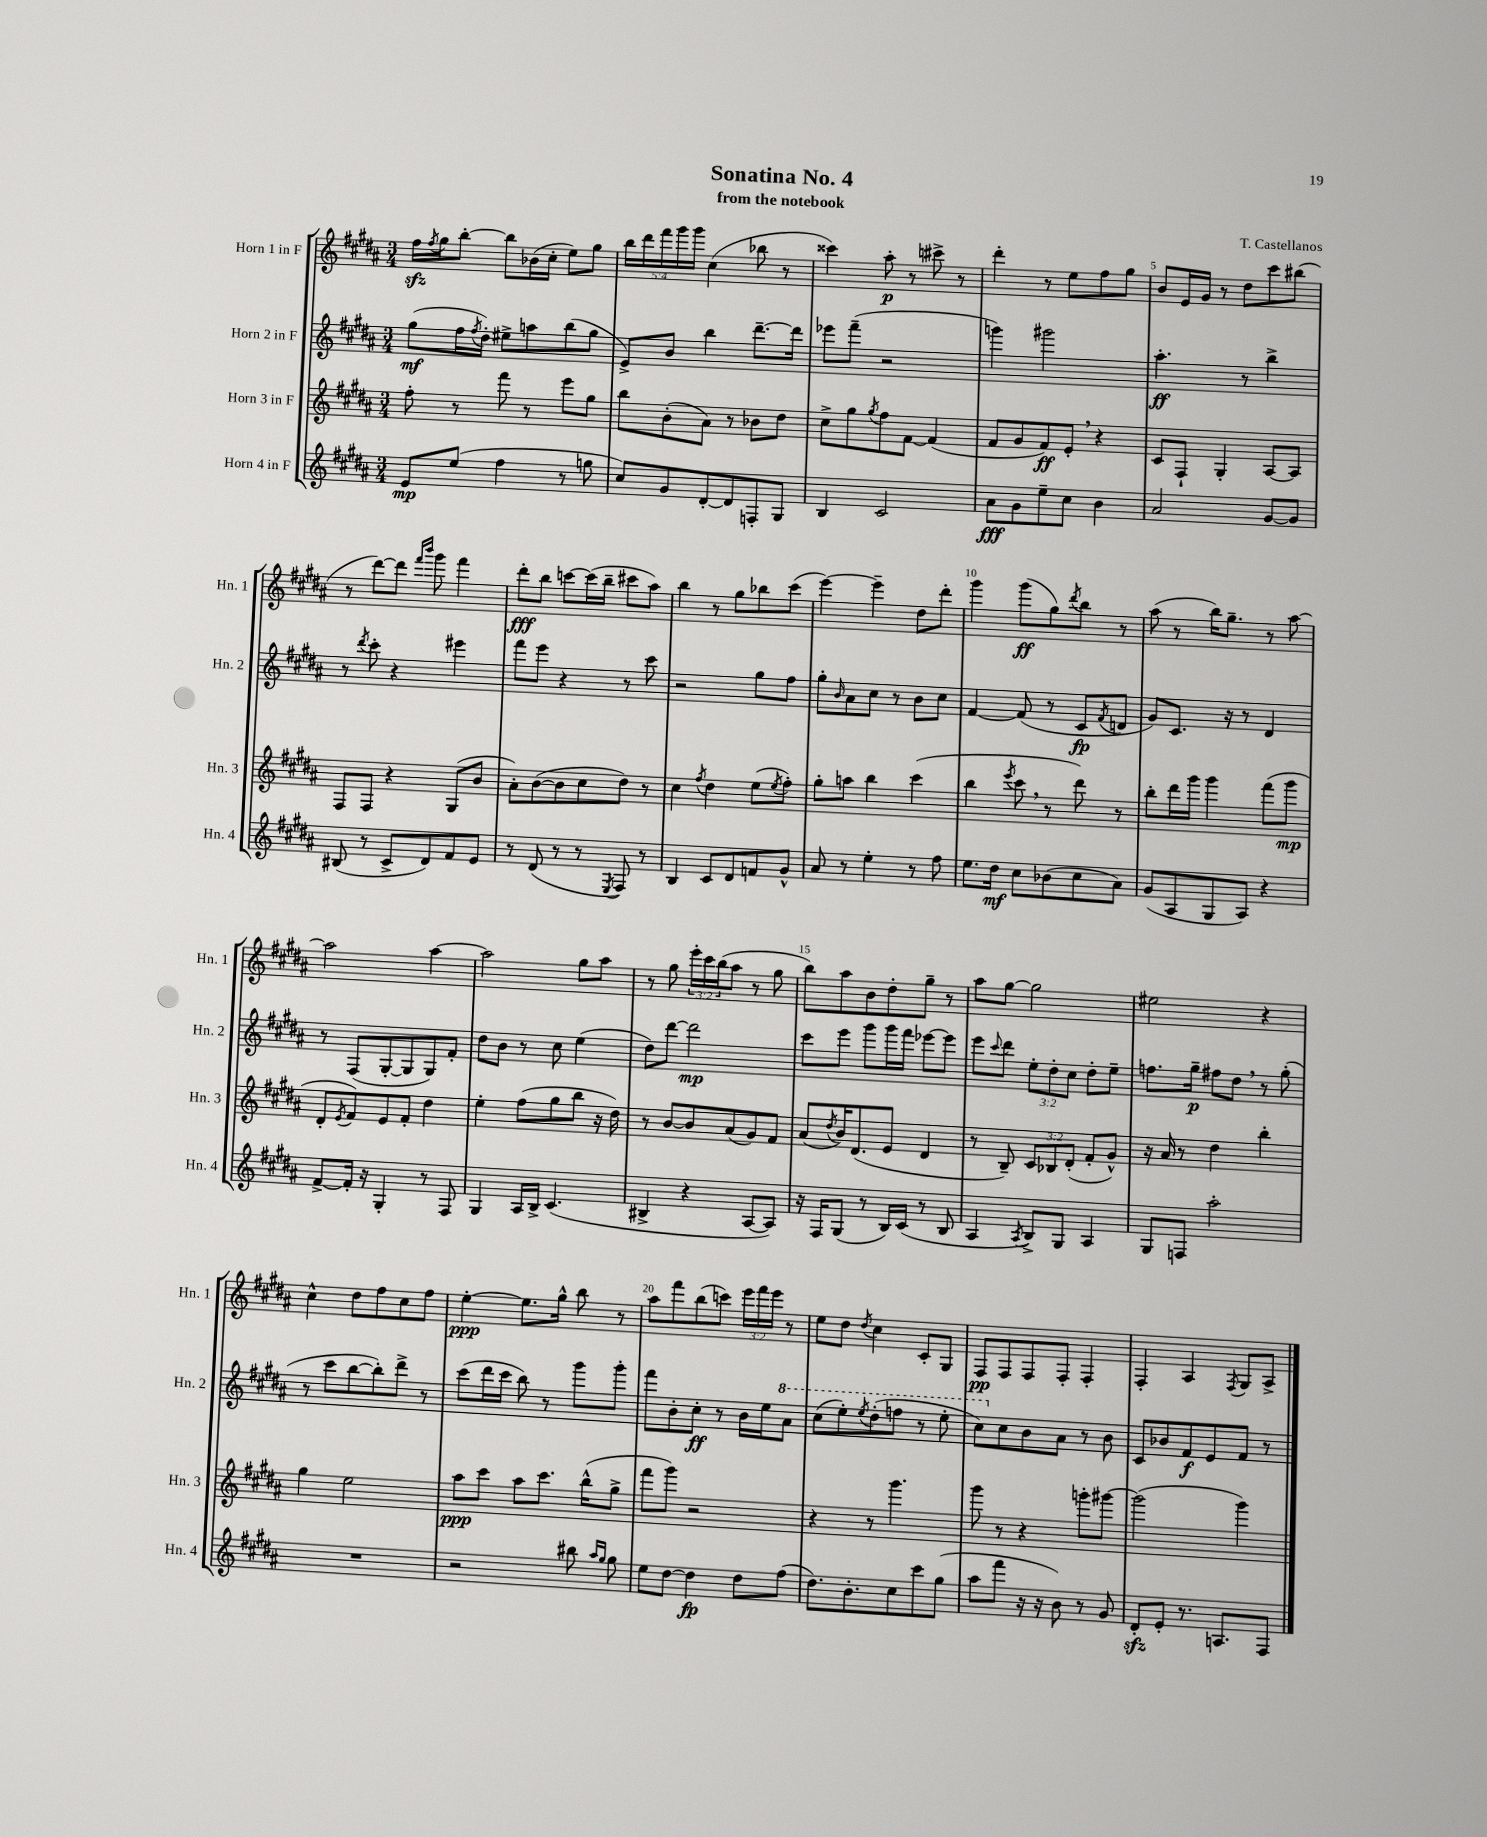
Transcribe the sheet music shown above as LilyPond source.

\header { title = "Sonatina No. 4" composer = "T. Castellanos" subtitle = "from the notebook" }
<<
\new StaffGroup <<
\new Staff = "s0" \with { instrumentName = "Horn 1 in F" shortInstrumentName = "Hn. 1" } {
    \clef treble \key b \major \numericTimeSignature \time 3/4 \override Staff.TupletNumber.text = #tuplet-number::calc-fraction-text
    fis''16\sfz \acciaccatura { fis''8 } gis''16 b''8~-. b''8 bes'16( cis''16-. e''8) gis''8 |
    \tuplet 5/4 { b''16 dis'''16 fis'''16 gis'''16 gis'''16 } cis''4( bes''8 r8 |
    cisis'''4) ais''8-.\p r8 cis'''8-> r8 |
    dis'''4-. r8 e''8 fis''8 gis''8 |
    b'8 e'16 gis'16 r8 dis''8 cis'''8 bis''8( |
    r8 dis'''8~) dis'''8 \grace { fis'''16 b'''16 } gis'''8 fis'''4 |
    dis'''8-.\fff b''8 c'''8~ c'''16( b''16-- cis'''8 ais''8) |
    b''4 r8 gis''8 bes''8 cis'''8( |
    e'''4~) e'''4-- dis''8 dis'''8-. |
    gis'''4 gis'''8\ff( gis''8) \acciaccatura { dis'''8 } b''8 r8 |
    ais''8( r8 b''16) gis''8.-- r8 ais''8~ |
    ais''2 ais''4~ |
    ais''2 gis''8 ais''8 |
    r8 gis''8 \tuplet 3/2 { e'''16-. cis'''16 b''16( } ais''8 r8 gis''8 |
    b''8) ais''8 b'8 dis''8-. gis''8-- r8 |
    ais''8 gis''8~ gis''2 |
    eis''2 r4 |
    cis''4-^ dis''8 fis''8 cis''8 fis''8 |
    e''4~-.\ppp e''8. gis''16-^ b''8 r8 |
    ais''8 fis'''8 b''8( c'''8) \tuplet 3/2 { e'''16 fis'''16 e'''16 } r8 |
    e''8 dis''8 \acciaccatura { dis''8 } cis''4 cis'8-. gis8 |
    fis8\pp fis8 fis8 fis8-. fis4-. |
    fis4-. ais4 \acciaccatura { fis8 } gis8 ais8-> \bar "|." |
}
\new Staff = "s1" \with { instrumentName = "Horn 2 in F" shortInstrumentName = "Hn. 2" } {
    \clef treble \key b \major \numericTimeSignature \time 3/4 \override Staff.TupletNumber.text = #tuplet-number::calc-fraction-text
    gis''8\mf( fis''16 \acciaccatura { fis''8 } dis''16-.) eis''8-> a''8 b''8( gis''8 |
    e'8->) b'8 b''4 dis'''8.~-- dis'''16 |
    ees'''8 fis'''8--( r2 |
    g'''4) gis'''2 |
    ais''4.-.\ff r8 b''4-> |
    r8 \acciaccatura { dis'''8 } cis'''8-. r4 eis'''4 |
    fis'''8 e'''8 r4 r8 cis'''8 |
    r2 gis''8 fis''8 |
    gis''8-. \grace { b'16 } ais'8 cis''8 r8 b'8 cis''8 |
    fis'4~ fis'8( r8 cis'8\fp \acciaccatura { fis'8 } d'8 |
    gis'8) cis'8. r16 r8 dis'4 |
    r8 fis8( gis8~-. gis8 gis8) fis'8-. |
    dis''8 b'8 r8 cis''8 e''4( |
    dis''8) dis'''8~ dis'''2\mp |
    cis'''8 e'''8 gis'''8 gis'''16 fis'''16 ees'''8~ ees'''8 |
    e'''8 \appoggiatura { cis'''8 } dis'''8 \tuplet 3/2 { e''8-. dis''8-. cis''8 } dis''8-. e''8-- |
    f''8. gis''16--\p fis''8 dis''8 \breathe r8 gis''8-.( |
    r8 cis'''8 b''8~ b''8-.) dis'''8-> r8 |
    cis'''8( dis'''16 cis'''16 b''8) r8 gis'''8 gis'''8-. |
    fis'''8 b'8-. cis''8-.\ff r8 b'16 e''16 \ottava #1 ais''8 |
    cis'''8( e'''8-.) \acciaccatura { e'''8 } dis'''8-.( f'''8 r8 e'''8-. |
    cis'''8) \ottava #0 cis''8 b'8 ais'8 r8 b'8 |
    cis'8 bes'8 fis'8\f e'8 fis'8 r8 \bar "|." |
}
\new Staff = "s2" \with { instrumentName = "Horn 3 in F" shortInstrumentName = "Hn. 3" } {
    \clef treble \key b \major \numericTimeSignature \time 3/4 \override Staff.TupletNumber.text = #tuplet-number::calc-fraction-text
    fis''8-. r8 fis'''8 r8 e'''8 gis''8 |
    b''8 b'8-.( ais'8) r8 bes'8 dis''8 |
    cis''8-> gis''8 \acciaccatura { gis''8 } fis''8 fis'8~ fis'4( |
    fis'8 gis'8 fis'8\ff) e'8-. \breathe r4 |
    cis'8 fis8-! gis4-. ais8~ ais8 |
    fis8 fis8 r4 gis8( b'8 |
    ais'8-.) b'8~( b'8 cis''8 dis''8) r8 |
    cis''4 \acciaccatura { fis''8 } dis''4 e''8( \acciaccatura { e''8 } fis''8-.) |
    gis''8-. a''8 b''4 cis'''4( |
    b''4 \acciaccatura { e'''8 } cis'''8 \breathe r8 dis'''8) r8 |
    b''8-. dis'''16 gis'''16 gis'''4 fis'''8( gis'''8\mp |
    dis'8-. \acciaccatura { e'8 } fis'8) e'8 fis'8-. dis''4 |
    e''4-. fis''8( gis''8 b''8 r16 dis''16) |
    r8 b'8~ b'8 ais'8( gis'8) fis'8 |
    ais'8( \acciaccatura { dis''8 } b'16) dis'8.( e'8 dis'4 |
    r8 b8--) \tuplet 3/2 { cis'8 bes8 dis'8-.( } fis'8-. gis'8-^) |
    r16 ais'16 r8 dis''4 b''4-. |
    gis''4 e''2 |
    ais''8\ppp cis'''8 ais''8 cis'''8. b''16-^( gis''8-> |
    fis'''8 gis'''8) r2 |
    r4 r8 gis'''4. |
    gis'''8 r8 r4 g'''8-. gis'''8~ |
    gis'''2( gis'''4) \bar "|." |
}
\new Staff = "s3" \with { instrumentName = "Horn 4 in F" shortInstrumentName = "Hn. 4" } {
    \clef treble \key b \major \numericTimeSignature \time 3/4
    e'8\mp e''8( fis''4 r8 g''8 |
    cis''8) gis'8 dis'8~-. dis'8 f8-. gis8 |
    b4 cis'2 |
    ais'8\fff gis'8 e''8-- cis''8 b'4 |
    ais'2 gis'8~ gis'8 |
    bis8( r8 cis'8-> dis'8) fis'8 e'8 |
    r8 dis'8( r8 r8 \acciaccatura { e8 } fis8) r8 |
    b4 cis'8 dis'8 f'8 gis'8-^ |
    ais'8 r8 e''4-. r8 fis''8 |
    e''8. dis''16\mf cis''8 bes'8( cis''8 ais'8) |
    gis'8( ais8 gis8 ais8) r4 |
    fis'8~-> fis'16-. r16 gis4-. r8 fis8 |
    gis4 ais16 b16-> cis'4.( |
    bis4-> r4 ais8~ ais8) |
    r16 fis16 gis8( r8 b16) cis'16( r8 b8 |
    ais4 \acciaccatura { ais8 } b8->) gis8 ais4 |
    gis8 f8 ais''2-. |
    R2. |
    r2 bis''8 \grace { ais''16 gis''16 } gis''8 |
    e''8 dis''8~ dis''4\fp dis''8 fis''8( |
    dis''8.) b'8.-. cis''8 cis'''8 gis''8( |
    ais''8 fis'''8 r16 r16 b'8) r8 gis'8 |
    dis'8-.\sfz e'8-. r8. a8. fis8 \bar "|." |
}
>>
>>
\layout { \context { \Score \override BarNumber.break-visibility = ##(#f #t #t) barNumberVisibility = #(every-nth-bar-number-visible 5) } }
